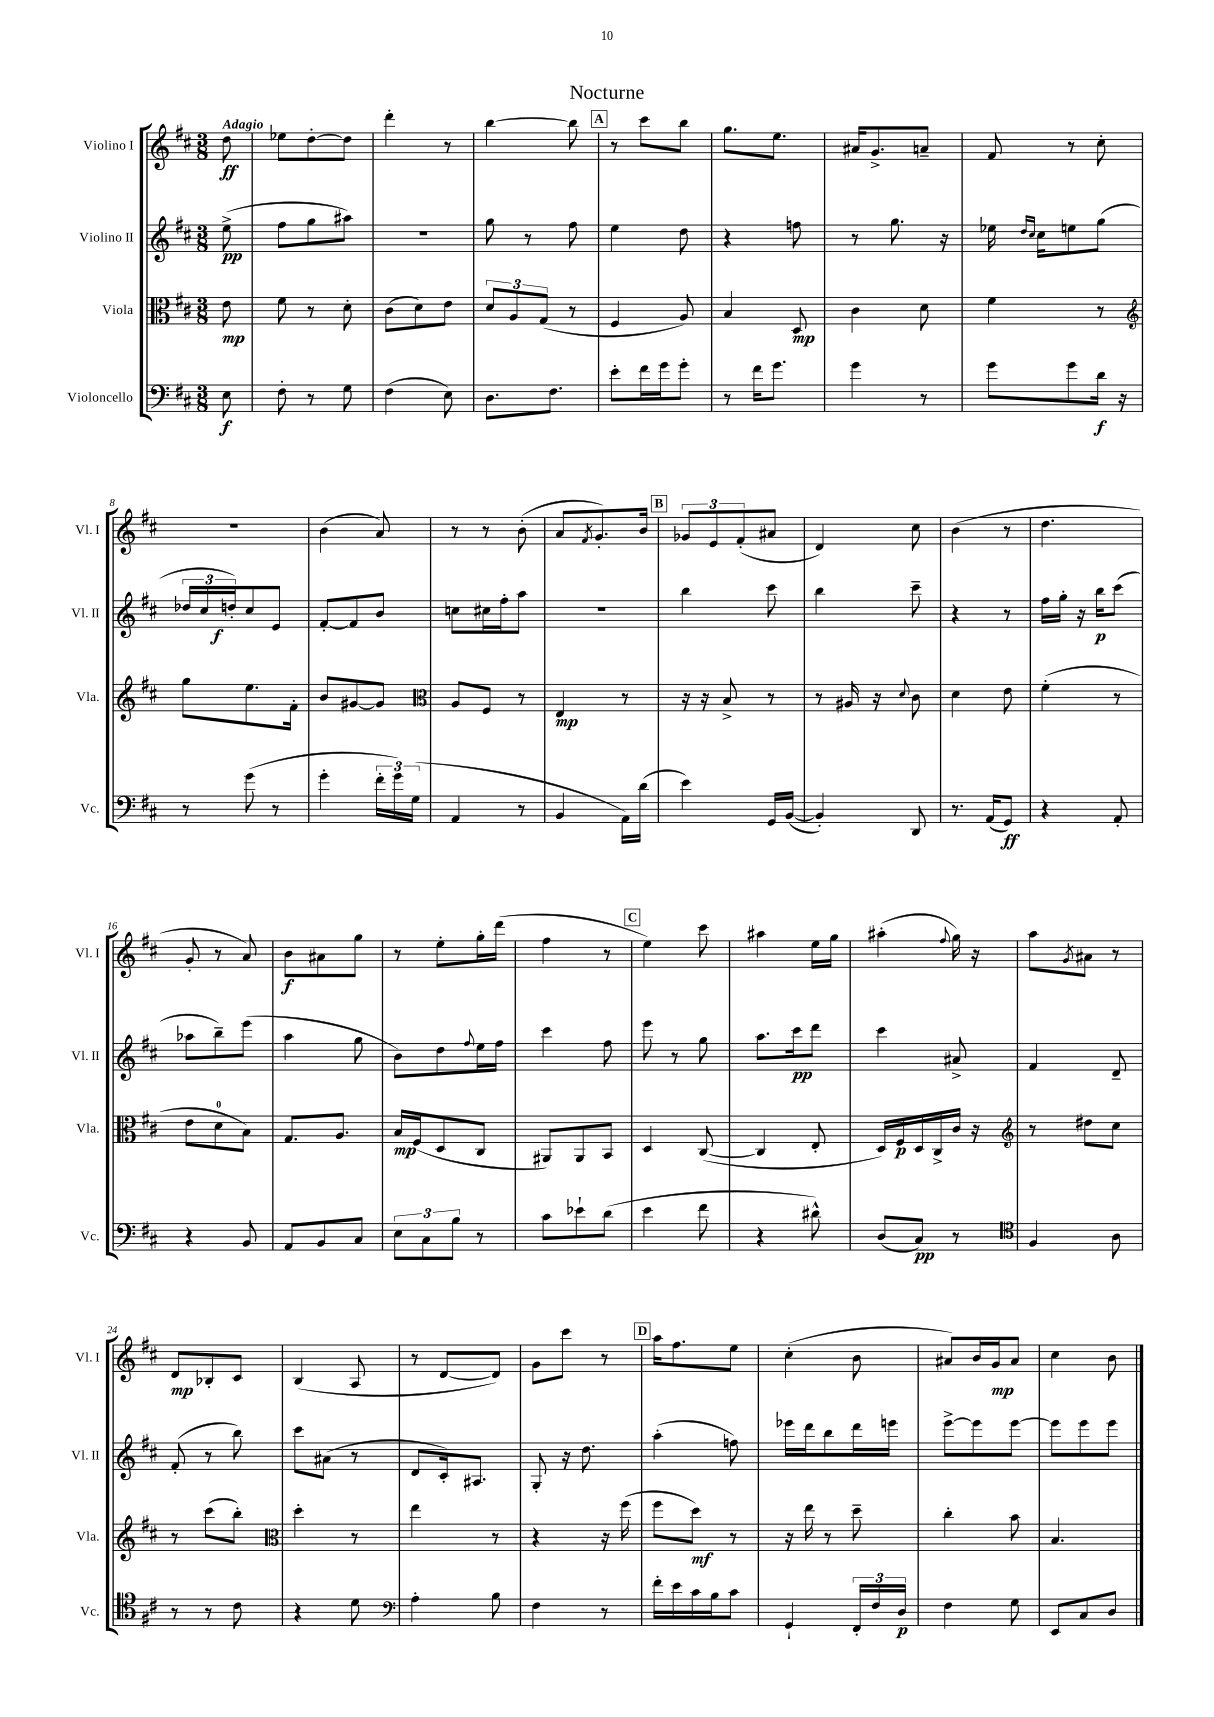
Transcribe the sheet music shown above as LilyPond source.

\header { title = "Nocturne" }
<<
\new StaffGroup <<
\new Staff = "s0" \with { instrumentName = "Violino I" shortInstrumentName = "Vl. I" } {
    \clef treble \key d \major \numericTimeSignature \time 3/8 \partial 8 \tempo "Adagio"
    d''8\ff |
    ees''8 d''8~-. d''8 |
    d'''4-. r8 |
    b''4~ b''8 |
    \mark \markup { \box "A" } r8 cis'''8 b''8 |
    g''8. e''8. |
    ais'16 g'8.-> a'8-- |
    fis'8 r8 cis''8-. |
    r4. |
    b'4( a'8) |
    r8 r8 b'8-.( |
    a'8 \acciaccatura { fis'8 } g'8.-.) b'16 |
    \mark \markup { \box "B" } \tuplet 3/2 { ges'8 e'8 fis'8-.( } ais'8 |
    d'4) cis''8 |
    b'4( r8 |
    d''4. |
    g'8-. r8 a'8) |
    b'8\f ais'8 g''8 |
    r8 e''8-. g''16-. d'''16( |
    fis''4 r8 |
    \mark \markup { \box "C" } e''4) cis'''8 |
    ais''4 e''16 g''16 |
    ais''4-.( \appoggiatura { fis''8 } g''16) r16 |
    a''8 \acciaccatura { g'8 } ais'8 r8 |
    d'8\mp bes8-. cis'8 |
    b4( a8 |
    r8 d'8~ d'8) |
    g'8 cis'''8 r8 |
    \mark \markup { \box "D" } a''16 fis''8. e''8 |
    cis''4-.( b'8 |
    ais'8) b'16 g'16\mp ais'8 |
    cis''4 b'8 \bar "|." |
}
\new Staff = "s1" \with { instrumentName = "Violino II" shortInstrumentName = "Vl. II" } {
    \clef treble \key d \major \numericTimeSignature \time 3/8 \partial 8
    e''8->\pp( |
    fis''8 g''8 ais''8) |
    R4. |
    g''8 r8 fis''8 |
    \mark \markup { \box "A" } e''4 d''8 |
    r4 f''8 |
    r8 g''8. r16 |
    ees''16 \grace { d''16 cis''16 } cis''16 e''8 g''8( |
    \tuplet 3/2 { des''16 cis''16 d''16-.\f) } cis''8 e'8 |
    fis'8~-. fis'8 b'8 |
    c''8 cis''16 fis''16-. a''8 |
    R4. |
    \mark \markup { \box "B" } b''4 cis'''8 |
    b''4 cis'''8-- |
    r4 r8 |
    fis''16 g''16-. r16 b''16\p cis'''8( |
    aes''8 b''8--) e'''8( |
    a''4 g''8 |
    b'8) d''8 \appoggiatura { fis''8 } e''16 fis''16 |
    cis'''4 fis''8 |
    \mark \markup { \box "C" } e'''8 r8 g''8 |
    a''8. cis'''16\pp d'''8 |
    cis'''4 ais'8-> |
    fis'4 d'8-- |
    fis'8-.( r8 b''8) |
    cis'''8 ais'8( r8 |
    d'8 cis'16-.) ais8. |
    g8-. r16 d''8. |
    \mark \markup { \box "D" } a''4-.( f''8) |
    ees'''16 d'''16 b''8 d'''16 e'''16 |
    e'''8~-> e'''8 e'''8~ |
    e'''8 e'''8 e'''8 \bar "|." |
}
\new Staff = "s2" \with { instrumentName = "Viola" shortInstrumentName = "Vla." } {
    \clef alto \key d \major \numericTimeSignature \time 3/8 \partial 8
    e'8\mp |
    fis'8 r8 d'8-. |
    cis'8( d'8) e'8 |
    \tuplet 3/2 { d'8 a8 g8( } r8 |
    \mark \markup { \box "A" } fis4 a8) |
    b4 d8\mp |
    cis'4 d'8 |
    fis'4 r8 |
    \clef treble g''8 e''8. fis'16-. |
    b'8 gis'8~ gis'8 |
    \clef alto a8 fis8 r8 |
    e4\mp r8 |
    \mark \markup { \box "B" } r16 r16 b8-> r8 |
    r8 ais16 r16 \appoggiatura { d'8 } cis'8 |
    d'4 e'8 |
    fis'4-.( r8 |
    e'8 d'8-0 b8) |
    g8. a8. |
    b16\mp fis16( d8 cis8 |
    ais,8) ais,8 b,8 |
    \mark \markup { \box "C" } d4 cis8~( |
    cis4 e8-. |
    d16) fis16\p d16 cis16-> cis'16 r16 |
    \clef treble r8 dis''8 cis''8 |
    r8 cis'''8( b''8-.) |
    \clef alto d''4-. r8 |
    e''4 r8 |
    r4 r16 fis''16( |
    \mark \markup { \box "D" } fis''8 d''8\mf) r8 |
    r16 e''16 r8 d''8-- |
    cis''4-. b'8 |
    b4. \bar "|." |
}
\new Staff = "s3" \with { instrumentName = "Violoncello" shortInstrumentName = "Vc." } {
    \clef bass \key d \major \numericTimeSignature \time 3/8 \partial 8
    e8\f |
    fis8-. r8 g8 |
    fis4( e8) |
    d8. fis8. |
    \mark \markup { \box "A" } e'8-. fis'16 g'16 g'8-. |
    r8 fis'16 g'8. |
    g'4 r8 |
    g'8 g'8 d'16\f r16 |
    r8 g'8( r8 |
    g'4-. \tuplet 3/2 { fis'16-. g'16) g16( } |
    a,4 r8 |
    b,4 a,16) d'16( |
    \mark \markup { \box "B" } e'4) g,16 b,16~( |
    b,4-.) d,8 |
    r8. a,16( g,8\ff) |
    r4 a,8-. |
    r4 b,8 |
    a,8 b,8 cis8 |
    \tuplet 3/2 { e8 cis8 b8 } r8 |
    cis'8 ees'8-! d'8( |
    \mark \markup { \box "C" } e'4 fis'8 |
    r4 dis'8-^) |
    d8( cis8\pp) r8 |
    \clef tenor fis4 a8 |
    r8 r8 cis'8 |
    r4 d'8 |
    \clef bass a4-. b8 |
    fis4 r8 |
    \mark \markup { \box "D" } fis'16-. e'16 cis'16 b16 cis'8 |
    g,4-! \tuplet 3/2 { fis,16-. fis16 d16\p } |
    fis4 g8 |
    e,8 cis8 d8 \bar "|." |
}
>>
>>
